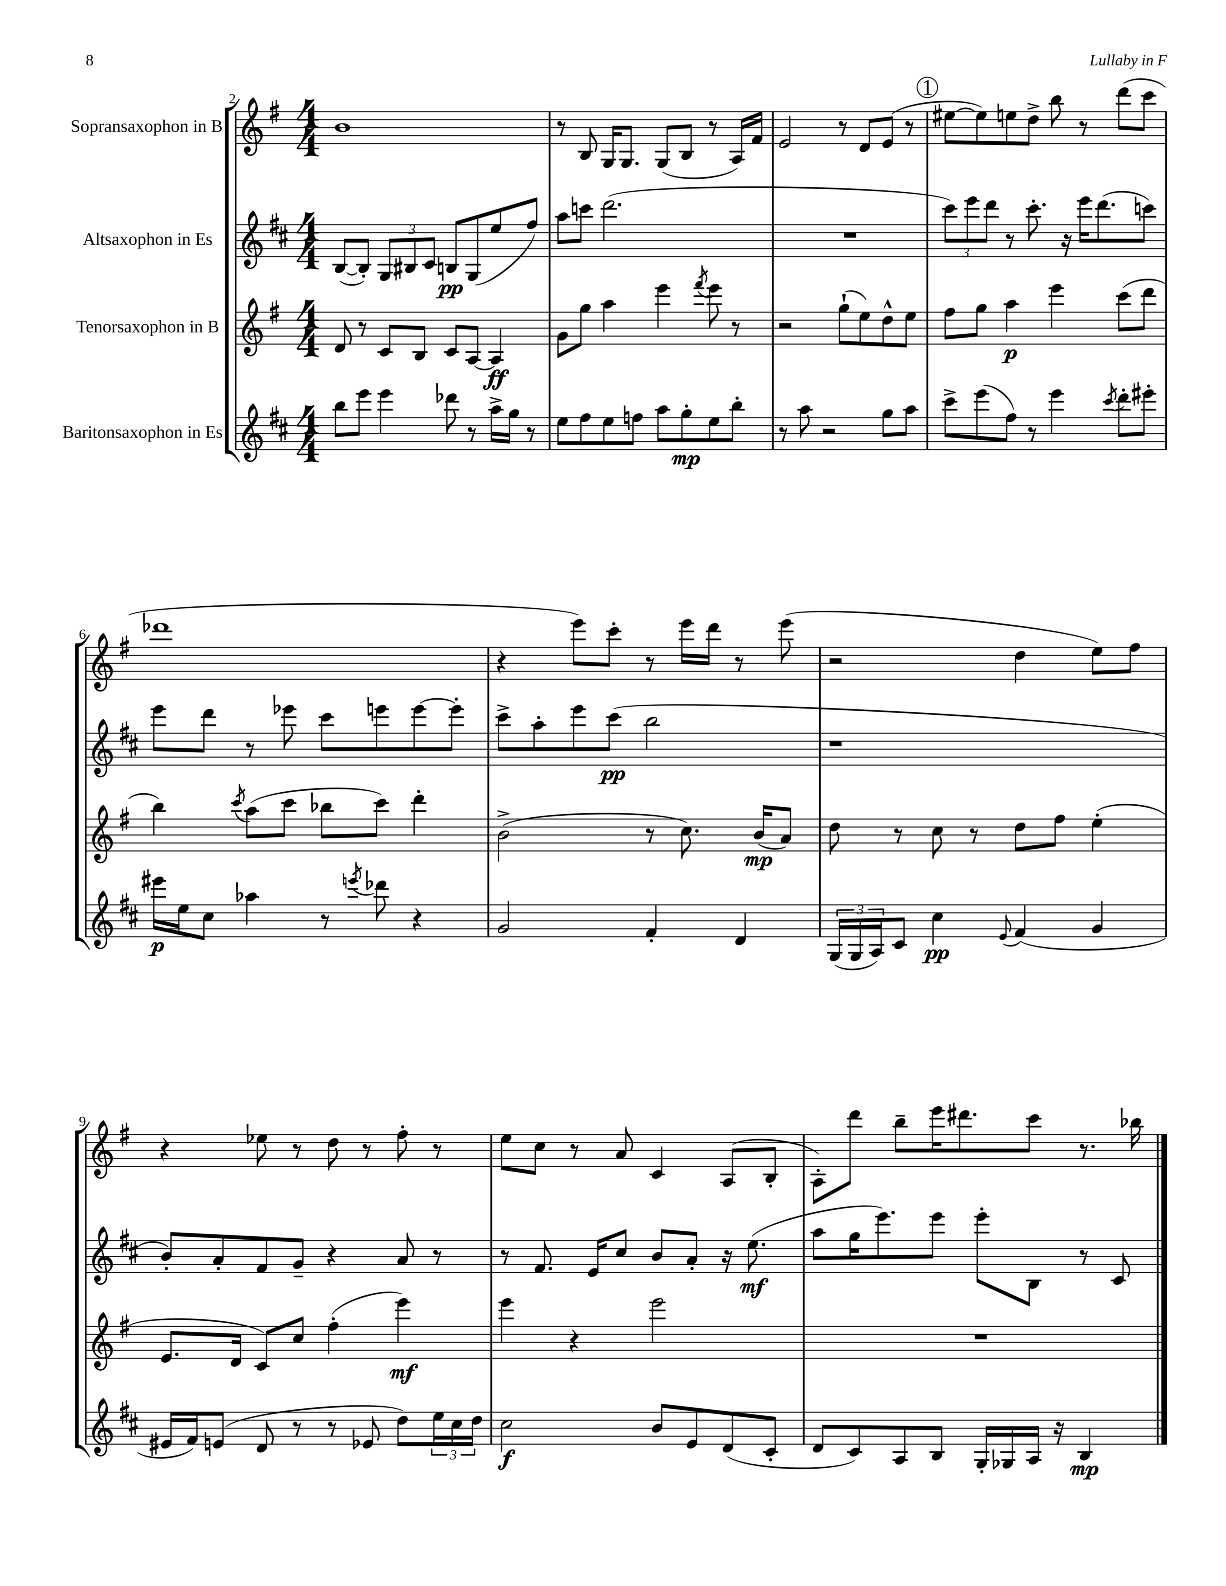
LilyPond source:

<<
\new StaffGroup <<
\new Staff = "s0" \with { instrumentName = "Sopransaxophon in B" } {
    \clef treble \key g \major \numericTimeSignature \time 4/4
    b'1 |
    r8 b8 g16 g8. g8( b8 r8 a16) fis'16 |
    e'2 r8 d'8 e'8( r8 |
    \mark \markup { \circle "1" } eis''8~ eis''8) e''8 d''8-> b''8 r8 d'''8( c'''8 |
    des'''1 |
    r4 e'''8) c'''8-. r8 e'''16 d'''16 r8 e'''8( |
    r2 d''4 e''8) fis''8 |
    r4 ees''8 r8 d''8 r8 fis''8-. r8 |
    e''8 c''8 r8 a'8 c'4 a8( b8-. |
    a8-.) d'''8 b''8-- e'''16 dis'''8. c'''8 r8. bes''16 \bar "|." |
}
\new Staff = "s1" \with { instrumentName = "Altsaxophon in Es" } {
    \clef treble \key d \major \numericTimeSignature \time 4/4
    b8~( b8-.) \tuplet 3/2 { g8 bis8 cis'8 } b8\pp g8( e''8 fis''8) |
    a''8 c'''8 d'''2.( |
    R1 |
    \mark \markup { \circle "1" } \tuplet 3/2 { cis'''8) e'''8 d'''8 } r8 cis'''8.-. r16 e'''16 d'''8.( c'''8) |
    e'''8 d'''8 r8 ees'''8 cis'''8 e'''8 e'''8~ e'''8-. |
    cis'''8-> a''8-. e'''8 cis'''8\pp( b''2 |
    r1 |
    b'8-.) a'8-. fis'8 g'8-- r4 a'8 r8 |
    r8 fis'8. e'16 cis''8 b'8 a'8-. r16 e''8.\mf( |
    a''8 g''16 e'''8.) e'''8 e'''8-. b8 r8 cis'8 \bar "|." |
}
\new Staff = "s2" \with { instrumentName = "Tenorsaxophon in B" } {
    \clef treble \key g \major \numericTimeSignature \time 4/4
    d'8 r8 c'8 b8 c'8 a8~ a4\ff |
    g'8 g''8 a''4 e'''4 \acciaccatura { fis'''8 } e'''8 r8 |
    r2 g''8-!( e''8) d''8-^ e''8 |
    \mark \markup { \circle "1" } fis''8 g''8 a''4\p e'''4 c'''8( d'''8 |
    b''4) \acciaccatura { c'''8 } a''8( c'''8 bes''8 c'''8) d'''4-. |
    b'2->( r8 c''8.) b'16\mp( a'8) |
    d''8 r8 c''8 r8 d''8 fis''8 e''4-.( |
    e'8. d'16 c'8) c''8 fis''4-.( e'''4\mf) |
    e'''4 r4 e'''2 |
    R1 \bar "|." |
}
\new Staff = "s3" \with { instrumentName = "Baritonsaxophon in Es" } {
    \clef treble \key d \major \numericTimeSignature \time 4/4
    b''8 e'''8 e'''4 des'''8 r8 a''16-> g''16 r8 |
    e''8 fis''8 e''8 f''8 a''8 g''8-.\mp e''8 b''8-. |
    r8 a''8 r2 g''8 a''8 |
    \mark \markup { \circle "1" } cis'''8-> e'''8( fis''8) r8 e'''4 \acciaccatura { cis'''8 } d'''8-. eis'''8-. |
    eis'''16\p e''16 cis''8 aes''4 r8 \acciaccatura { e'''8 } des'''8 r4 |
    g'2 fis'4-. d'4 |
    \tuplet 3/2 { g16( g16 a16) } cis'8 cis''4\pp \appoggiatura { e'8 } fis'4( g'4 |
    eis'16 fis'16) e'8( d'8 r8 r8 ees'8 d''8) \tuplet 3/2 { e''16 cis''16 d''16 } |
    cis''2\f b'8 e'8 d'8( cis'8-. |
    d'8 cis'8) a8 b8 g16-. ges16 a16 r16 b4\mp \bar "|." |
}
>>
>>
\layout { \context { \Score currentBarNumber = #2 } }
